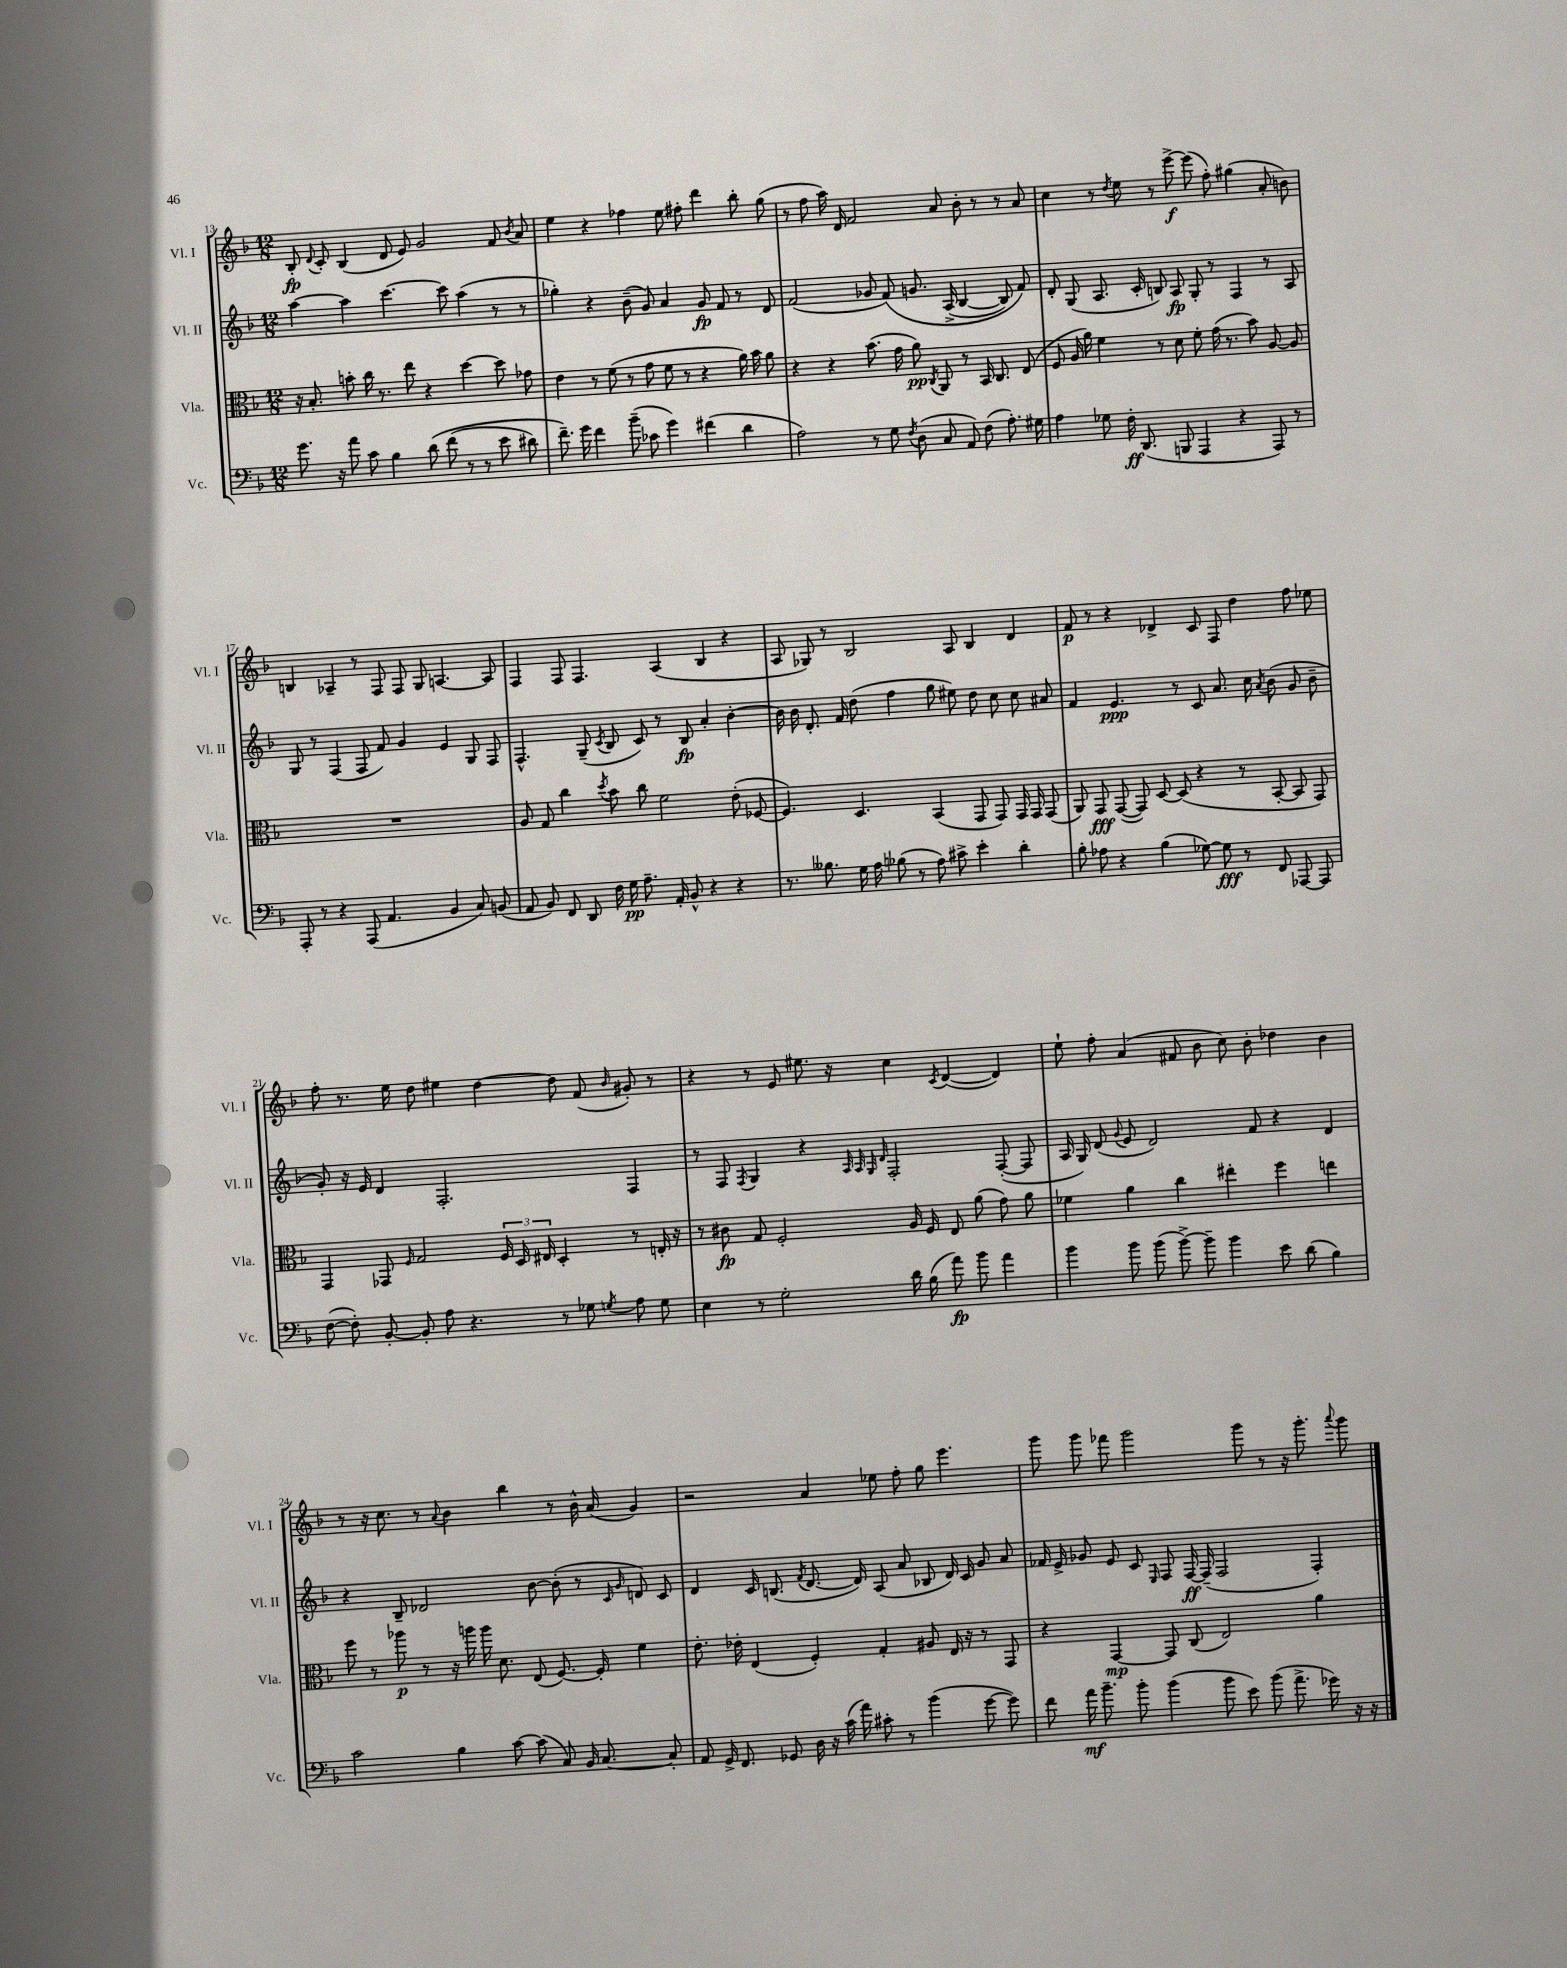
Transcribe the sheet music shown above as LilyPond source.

<<
\new StaffGroup <<
\new Staff = "s0" \with { instrumentName = "Vl. I" shortInstrumentName = "Vl. I" } {
    \clef treble \key f \major \numericTimeSignature \time 12/8
    \autoBeamOff bes8-.\fp \appoggiatura { d'8 } c'8-. bes4( d'8 e'8) g'2 f'8 \acciaccatura { bes'8 } a'8 |
    e''4 r4 fes''4 e''8 fis''8-. d'''4 bes''8-. g''8( |
    r8 f''8 a''16) d'16 f'2 a'8 bes'8-. r8 r8 a'8 |
    c''4 r8 \acciaccatura { d''8 } e''8 r8 e'''8~->\f e'''8( f''8-.) gis''4( a'8-. b'8) |
    b4 aes4-- r8 f8 f8 g8 a4.~ a8 |
    f4 f8 f4. a4( bes4 r4 |
    a8 ges8) r8 bes2 a8 bes4 d'4 |
    f'8\p r8 r4 des'4-> c'8 f8 d''4 f''8 ees''8 |
    f''8-. r8. e''16 d''8 eis''4 d''4~ d''8 f'8( \grace { bes'16 } gis'8-.) r8 |
    r4 r8 e'8 eis''8. r16 c''4 \acciaccatura { c'8 } d'4~( d'4) |
    e''8-! f''8-. a'4( fis'8 bes'8 c''8) bes'8-. des''4 bes'4 |
    r8 r16 c''8. r8 \appoggiatura { a'8 } bes'4 bes''4 r8 bes'16-^ a'16( g'4) |
    r2 a'4 ees''8 f''8-. g''8 e'''4. |
    g'''8 g'''8 fes'''8 g'''2 g'''8 r8 r16 g'''8.-. \appoggiatura { a'''8 } g'''8 \bar "|." |
}
\new Staff = "s1" \with { instrumentName = "Vl. II" shortInstrumentName = "Vl. II" } {
    \clef treble \key f \major \numericTimeSignature \time 12/8
    \autoBeamOff a''4~ a''4 c'''4.~ c'''8 a''4( r8 r8 |
    ges''4-.) r4 bes'8--( g'8) a'4 g'8\fp f'8 r8 d'8 |
    f'2( ges'8 f'8)\( g'8. a16->( bes4~ bes8) f'8\) |
    d'8-. g8( a8. c'16-. b8) a8\fp g8-. r8 f4 r8 a8 |
    g8 r8 f4( f8 f'8) g'4 e'4 g8 f8 |
    f4.-^ g8--( \acciaccatura { c'8 } bes8 c'8) r8 bes8\fp a'4-. bes'4~-. |
    bes'16 bes'16 d'8.-. f'16 d''8( f''4 g''8 eis''8) d''8 c''8 c''8 ais'8 |
    f'4 e'4.\ppp r8 c'8 a'8. c''16 \acciaccatura { a'8 } bes'8( g'8 bes'8-- |
    g'8-.) r16 e'16 d'4 f2.-. f4 |
    r8 f8 \acciaccatura { f8 } g4 r4 \grace { a32 a32 g32 d'32 } f2-. f8~-.( f8 |
    a16 g16) d'8( \appoggiatura { g'8 } e'8 d'2) f'8 r4 d'4 |
    r4 bes8-- des'2 bes'8~ bes'8-.( r8 \grace { c'16 g'16 } d'8) c'8 |
    d'4 c'16 b8.( \acciaccatura { f'8 } d'8.~ d'16) a8( a'8 bes8 d'16) c'16 g'8 a'8 |
    fes'16 e'16-> ges'8 e'8 c'8 \grace { e16 } f8 f16~\ff f16--( f2 f4-.) \bar "|." |
}
\new Staff = "s2" \with { instrumentName = "Vla." shortInstrumentName = "Vla." } {
    \clef alto \key f \major \numericTimeSignature \time 12/8
    \autoBeamOff r16 bes8.-. b'8-. c''16 r8. e''8 r4 d''4~ d''8 ges'8 |
    e'4 r8 f'8( r8 g'8 f'8 r8 r4 a'16) bes'16 a'8 |
    r4 r4 bes'8.( g'16 a'8\pp) \acciaccatura { c8 } a,8 r8 bes,16 c8. e8( |
    f8 a16 a'16) f'4 r8 d'8 f'8-. g'16( r8. bes'8) a8~ a8 |
    R1. |
    a8 g8 c''4 \acciaccatura { d''8 } bes'8 c''8 f'2 e'8-.( fes8~ |
    fes4.) d4. bes,4( g,8 g,8) g,16 g,16 g,8( |
    a,8) g,8\fff g,8~( g,8) d8~ d8( r4 r8 bes,8~-. bes,8 g,8) |
    g,4 ges,8 \grace { f16 } g2 \tuplet 3/2 { f16 d16 eis16 } d4-. r8 e16-. r16 |
    r8 cis'8\fp g8 f2-. a16 f16 e8 a'8( g'8) a'8 |
    fes'4 a'4 c''4 eis''4-. f''4 e''4 |
    f''8 r8 aes''8\p r8 r16 a''16 a''16 d'8. e8( f8.~) f16-. f'4 |
    e'8.-. ees'16-. e4( f4-.) g4-. ais8 e16 r16 r8 g,8 |
    r4 g,4~\mp g,8 c8( e2) a'4 \bar "|." |
}
\new Staff = "s3" \with { instrumentName = "Vc." shortInstrumentName = "Vc." } {
    \clef bass \key f \major \numericTimeSignature \time 12/8
    \autoBeamOff g'8. r16 a'8 c'8 bes4 d'8\( f'8( r8 r8 e'8 dis'8) |
    f'8.--\) g'16 f'4 bes'8--( ces'8 g'4) fis'4( d'4 |
    a2) r8 g8 \acciaccatura { f8 } d8( c8 a,8) f8( a8.-.) gis16 |
    a4 ges8 f16-.\ff d,8.( b,,8 a,,4 r4 a,,8) r8 |
    a,,8-. r8 r4 a,,8( a,4. bes,4 c8) b,8( |
    a,8 bes,8) f,8 d,8 f16 g16\pp a8.-- a,16-. bes,8-^ r4 r4 |
    r8. beses8. g16 a16 bes8( r8 a8) cis'8-> e'4-. d'4-. |
    bes8-. aes8 r4 bes4( ges8~) ges8\fff r8 f,8 aes,,8~ aes,,8 |
    f8~( f8-.) bes,8~-. bes,8-. a8 r4. r8 ges8 \acciaccatura { g8 } a8 g8 |
    e4 r8 g2-. d'16 bes16( a'8\fp) bes'8 a'4 |
    bes'4 bes'8 bes'8( bes'8~->) bes'8-- bes'4 e'8 d'8( bes4) |
    c'2 bes4 c'8~ c'8( c8) bes,16 c8.~ c8-. |
    a,8 g,16-> f,8. ges,8 d16 r16 c'16( a'16) cis'8-. r8 bes'4( g'8~ g'8) |
    f'8 a'16\mf bes'8.-- bes'8-. bes'4( bes'8 e'8) bes'8( a'8.-> ges'16) r16 r16 \bar "|." |
}
>>
>>
\layout { \context { \Score currentBarNumber = #13 } }
